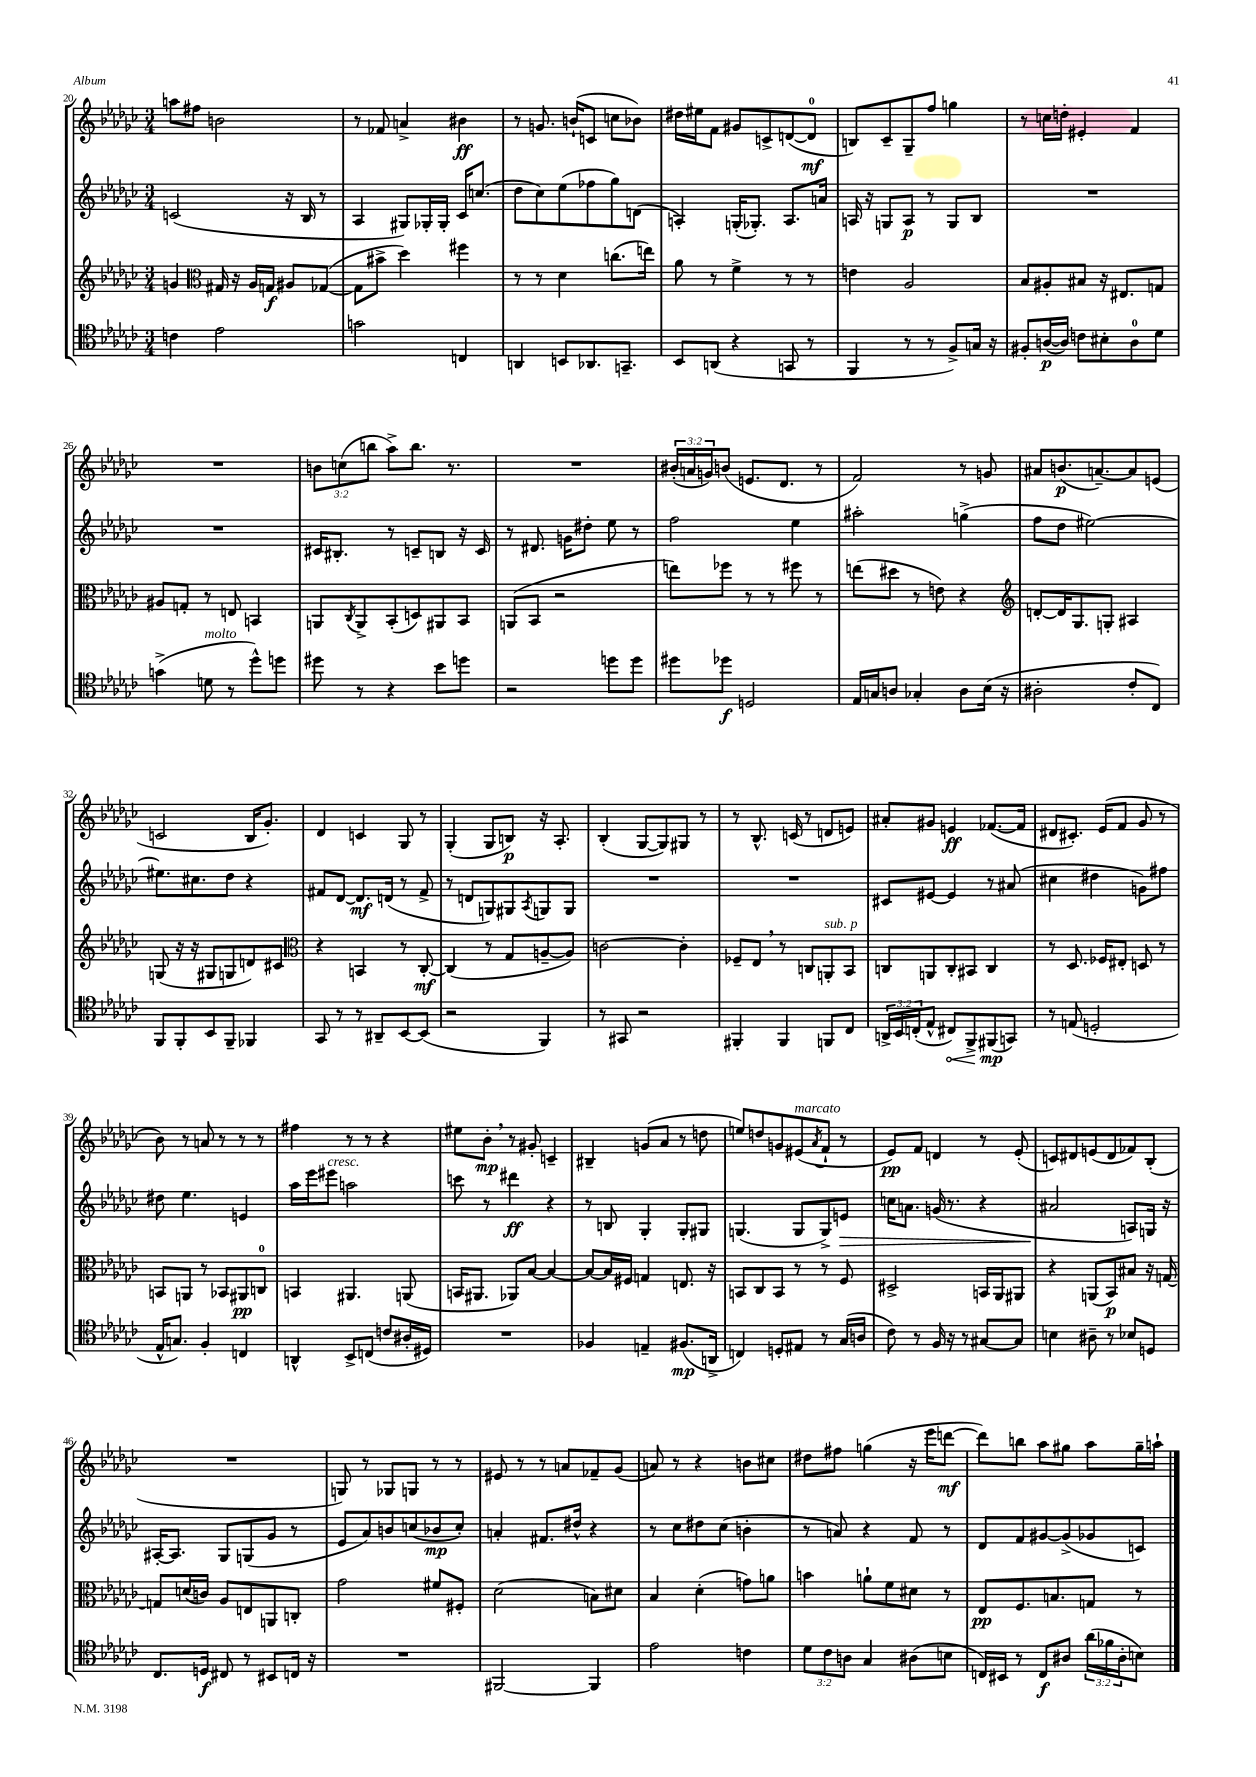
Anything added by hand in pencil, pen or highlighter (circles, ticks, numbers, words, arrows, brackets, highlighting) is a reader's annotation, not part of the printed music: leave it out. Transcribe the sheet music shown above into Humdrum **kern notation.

**kern	**kern	**kern	**kern
*staff4	*staff3	*staff2	*staff1
*clefC4	*clefG2	*clefG2	*clefG2
*k[b-e-a-d-g-c-]	*k[b-e-a-d-g-c-]	*k[b-e-a-d-g-c-]	*k[b-e-a-d-g-c-]
*M3/4	*M3/4	*M3/4	*M3/4
4c\	4g/	(2c/	8aa\L
.	.	.	8ff#\J
*	*clefC3	*	*
2e-\	16G#/	.	2b\
.	16r	.	.
.	16A-/LL	.	.
.	16G/JJ	.	.
.	8A#/L	16r	.
.	.	16B-/	.
.	([8G-/J	8r	.
=	=	=	=
2g\	8G-\]L	4A-/	8r
.	8b#^\J	.	8f-/
.	4dd-\)	8G#/L)	4a^/
.	.	16G-'/L	.
.	.	16G-'/JJ	.
4C/	4ff#\	16c-/LK	4b#\
.	.	(8.cc/J	.
=	=	=	=
4AA/	8r	8dd-\L	8r
.	8r	8cc-\)	8.g/
8BB/L	4d-\	(8ee-\	.
.	.	.	(16b`/LK
8.AA-/	.	8ff-\	8c/J
.	(8.cc\L	8gg-\)	8cc\L
8.GG~/J	.	.	.
.	.	(8d\J	8b-\J)
.	16ee\Jk)	.	.
=	=	=	=
8BB-/L	8a-\	4A'/)	16dd#\LL
.	.	.	16ee#\J
(8AA/J	8r	.	8f\J
4r	4f^\	(16G'/LK	8g#/L
.	.	8.G-'/J)	.
.	.	.	8c^/
8GG/	8r	8.A/L	([8d/
8r	8r	.	8d/]J
.	.	16a/Jk	.
=	=	=	=
4FF/	4e\	16A/	8B/L)
.	.	16r	.
.	.	8G/L	8c-~/
8r	2A-/	8A/J	8G-~/
8r	.	8r	8ff/J
8F^/L)	.	8G/L	4gg\
16G/Jk	.	8B-/J	.
16r	.	.	.
=	=	=	=
8F#'/L	8B-/L	2.r	8r
([16A/L	8A#'/	.	16cc\LL
16A/]JJ)	.	.	16dd'\JJ
8c\L	8B#/J	.	4e#'/
8B#'\	16r	.	.
.	8.E#/L	.	.
8A\	.	.	4f/
8d-\J	8G/J	.	.
=	=	=	=
(4g^\	8A#/L	2.r	2.r
.	8G'/J	.	.
8d\	8r	.	.
8r	8E/	.	.
8dd-^^\L)	4BB/	.	.
8dd\J	.	.	.
=	=	=	=
8dd#\	8AA/L	16c#/LK	12b\L
.	.	8.B#'/J	.
.	.	.	(12cc\
.	8qC-/	.	.
8r	8AA^/	.	.
.	.	.	12bb\J
4r	(8BB-'/	8r	8aa-^\L)
.	8D/)	8c~/L	8.bb\J
8b-\L	8AA#/	8B/J	.
.	.	.	8.r
8dd\J	8BB-/J	16r	.
.	.	16c/	.
=	=	=	=
2r	(8AA/L	8r	2.r
.	8BB-/J	8.d#/	.
.	2r	.	.
.	.	16g\LK	.
.	.	8dd#'\J	.
8dd\L	.	8ee-\	.
8dd\J	.	8r	.
=	=	=	=
8dd#\L	8ee\L)	2ff\	(24b#'/LL
.	.	.	24a/
.	.	.	24g/J)
8dd-\J	8ff-\J	.	(8b/J
2D/	8r	.	8.e/L
.	8r	.	.
.	.	.	8.d-/J
.	8ff#\	4ee-\	.
.	8r	.	8r
=	=	=	=
16E-/LL	(8ee\L	2aa#'\	2f/)
16G/J	.	.	.
8A/J	8dd#\J	.	.
4G-'/	8r	.	.
.	8e\)	.	.
8A\L	4r	(4gg^\	8r
(16B-\Jk	.	.	8g/
16r	.	.	.
=	=	=	=
*	*clefG2	*	*
2A#'\	[8d'/L	8ff\L	8a#/L
.	16d/]K	8dd-\J	(8.b/
.	8.G-/	.	.
.	.	[2ee#\)	.
.	.	.	[8.a~/)
.	8G'/J	.	.
8c-'/L	4A#/	.	8a/]
8C-/J)	.	.	(8e/J
=	=	=	=
8FF/L	(8G/	8.ee#\]L	2c/
8FF'/	16r	.	.
.	16r	8.cc#\	.
8BB-/	8G#/L	.	.
8FF~/J	8G/	8dd-\J	.
4FF-/	8d/)	4r	16B-/LK
.	.	.	8.g-'/J)
.	8c#/J	.	.
=	=	=	=
*	*clefC3	*	*
8GG-/	4r	8f#/L	4d-/
8r	.	[8d-/J	.
8r	4BB/	8.d-/]L	4c/
8AA#~/L	.	.	.
.	.	(16d/Jk	.
[8BB-/	8r	8r	8G-/
(8BB-/]J	[8C-'/	8f#^/	8r
=	=	=	=
2r	(4C-/]	8r	(4G-'/
.	.	8d/L	.
.	8r	8G/)	8G-/L
.	8G-/L	8G#/	8B/J)
.	.	8qA-/	.
4FF/)	[8A~/	8G/	16r
.	.	.	8.A-'/
.	8A/]J)	8G/J	.
=	=	=	=
8r	[2c\	2.r	(4B-'/
8GG#/	.	.	.
2r	.	.	[8G-/L
.	.	.	8G-/])
.	4c'\]	.	8G#/J
.	.	.	8r
=	=	=	=
4FF#'/	8F-~/L	2.r	8r
.	8E-/J	.	8.B-^^/
4FF#/	8r	.	.
.	.	.	(16c/
.	8C/L	.	8r
8FF/L	8AA'/	.	8d/L
8C-/J	8BB-/J	.	8e/J)
=	=	=	=
24AA^/LL	8C/L	8c#/L	8a#'/L
24BB-/	.	.	.
(24C'/J	.	.	.
8E-^^/J	8AA/	[8e#/J	8g#/J
8C#/L)	8C'/	4e#/]	4e/
8FF^/	8BB#/J	.	.
(8FF#/	4C/	8r	([8.f-/L
8GG/J)	.	(8a#/	.
.	.	.	16f-/]Jk
=	=	=	=
8r	8r	4cc#\	8d#/L
(8E/	8.D-/	.	8.c#'/J)
2D'/	.	4dd#\	.
.	16F-/LK	.	(16e-/LK
.	8E#'/J	.	8f/J
.	8D/	8g\L)	8g-/
.	8r	8ff#\J	8r
=	=	=	=
16E-^^/LK	8BB/L	8dd#\	8b-\)
8.G/J)	.	.	.
.	8AA/J	4.ee-\	8r
4F'/	8r	.	8a/
.	8BB-/L	.	8r
4C/	8AA#/	4e/	8r
.	8C/J	.	8r
=	=	=	=
4AA^^/	4BB/	16aa-\LL	4ff#\
.	.	16eee-\J	.
.	.	8eee#\J	.
8BB-^/L	4.AA#/	2aa\	8r
(8C/J	.	.	8r
8c/L	.	.	4r
16A#'/L	(8AA/	.	.
16D#/JJ)	.	.	.
=	=	=	=
2.r	16BB/LK	8ccc\	8ee#\L
.	8.AA#/J	.	.
.	.	8r	8b-'\J
.	8AA-/L)	4ddd#\	8r
.	[8B-/J	.	8g#'/
.	4B-/_	4r	4c~/
=	=	=	=
4F-/	8B-/_L	8r	4B#~/
.	16B-/]L	8B/	.
.	16F#/JJ	.	.
4E~/	4G/	4G-'/	(8g/L
.	.	.	8a-/J
(8.F#/L	8.E/	8G-'/L	8r
.	.	8G#/J	8dd\
16AA^/Jk	16r	.	.
=	=	=	=
4C/)	8BB/L	(4.G/	8ee/L)
.	8C-/	.	8dd/
8D'/L	8BB/J	.	8g/
8E#/J	8r	8G/L	(8e#/
.	.	.	8qa-/
8r	8r	8G^/)	8f`/J
(16G-/LL	8F/	8e/J	8r
16A/JJ	.	.	.
=	=	=	=
8c-\)	2D#^/	16cc\LK	8e-/L)
.	.	8.a\J	.
8r	.	.	8f/J
16F/	.	(16g/	4d/
16r	.	8.r	.
8r	.	.	.
[8G#/L	16BB/LL	4r	8r
.	16AA-/J	.	.
8G#/]J	8AA#/J	.	(8e-'/
=	=	=	=
4B\	4r	2a#/	8c/L)
.	.	.	8d#/
8A#~\	(8AA/L	.	(8e/
8r	8BB-/)	.	8d#/
8B-/L	8B#/J	8A/L)	8f-/)
8D/J	16r	16G/Jk	(8B-'/J
.	[16G/	16r	.
=	=	=	=
8.C-/L	8G/]L	[16A#'/LK	2.r
.	.	8.A#/]J	.
.	(16d/L	.	.
16D/Jk	16c/JJ)	.	.
8C#/	8A-/L	8G-/L	.
8r	8E/	(8G/	.
8BB#/L	8AA/	8g-/J	.
16C/Jk	8C'/J	8r	.
16r	.	.	.
=	=	=	=
2.r	2g-\	8e-/L	8G/)
.	.	8a-/)	8r
.	.	8b/	8G-/L
.	.	(8cc/	8G/J
.	8f#/L	8b-/	8r
.	8F#'/J	8cc'/J)	8r
=	=	=	=
[2FF#/	(2d-\	4a'/	8e#/
.	.	.	8r
.	.	8.f#/L	8r
.	.	.	8a/L
.	.	16dd#^^/Jk	.
4FF#/]	8B\L)	4r	8f-~/
.	8d#\J	.	(8g-/J
=	=	=	=
2e-\	4B-/	8r	8a/)
.	.	8cc-\L	8r
.	(4d-'\	8dd#\	4r
.	.	(8cc-\J	.
4c\	8g\L)	4b'\	8b\L
.	8a\J	.	8cc#\J
=	=	=	=
12d-\L	4b\	8r	8dd#\L
12c-\	.	.	.
.	.	8a/)	8ff#\J
12A\J	.	.	.
4G-/	8a`\L	4r	(4gg\
.	8f\	.	.
(8A#\L	8d#\J	8f/	16r
.	.	.	16eee-\LK
8B\J	8r	8r	[8ddd\J
=	=	=	=
16C/LL)	8E-/L	8d-/L	8ddd\]L)
16BB#/JJ	.	.	.
8r	8.F/	8f/	8bb\J
8C/L	.	[8g#/	8aa-\L
.	8.B/	.	.
8A#/J	.	(8g#^/]	8gg#\J
(24a-\LL	8G/J	8g-/	8aa-\L
24f-\	.	.	.
24A#'\J	.	.	.
8B\J)	8r	8c/J)	16gg#~\L
.	.	.	16aa`\JJ
==	==	==	==
*-	*-	*-	*-
